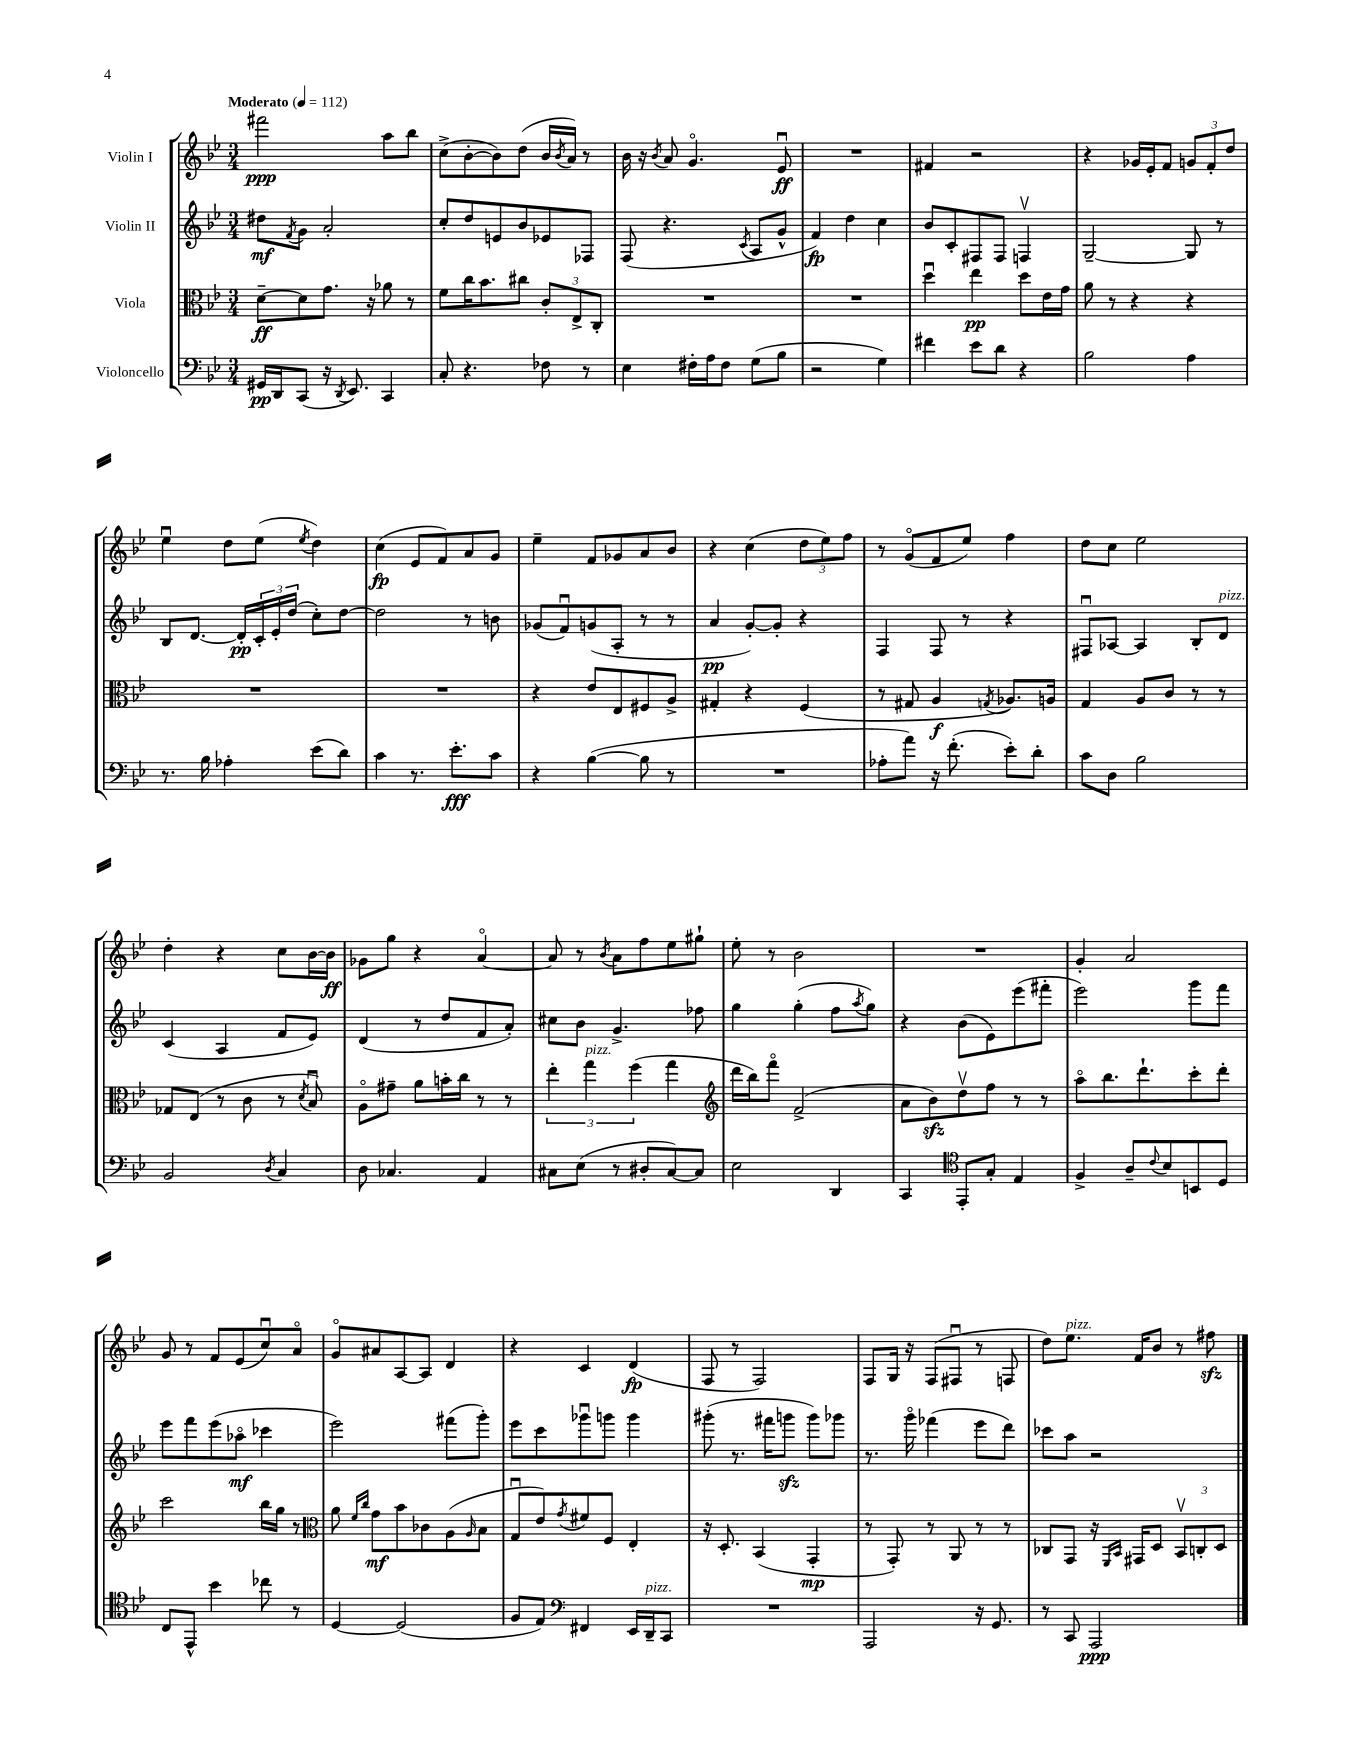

**kern	**kern	**kern	**kern
*staff4	*staff3	*staff2	*staff1
*clefF4	*clefC3	*clefG2	*clefG2
*k[b-e-]	*k[b-e-]	*k[b-e-]	*k[b-e-]
*M3/4	*M3/4	*M3/4	*M3/4
*MM112	*MM112	*MM112	*MM112
16GG#	[8d~	8dd#	2fff#
16DD	.	.	.
.	.	8qf	.
(8CC	8d]	8g	.
16r	8.g	2a'	.
8qDD	.	.	.
8.EE-)	.	.	.
.	16r	.	.
4CC	8a-	.	8aa
.	8r	.	8bb-
=	=	=	=
8C'	8f	8cc'	(8cc^
4.r	16cc	8dd	[8b-'
.	8.b-	.	.
.	.	8e	8b-])
.	8cc#	8b-	(8dd
8F-	12c'	8e-	16b-
.	.	.	8qb-
.	.	.	16a)
.	12E-^	.	.
8r	.	8F-	8r
.	12C'	.	.
=	=	=	=
4E-	2.r	(8F	16b-
.	.	.	16r
.	.	.	8qb-
.	.	4.r	8a
16F#'	.	.	4.go
16A	.	.	.
8F#	.	.	.
.	.	8qc	.
(8G	.	8A	.
8B-	.	8g^^	8e-u
=	=	=	=
2r	2.r	4f)	2.r
.	.	4dd	.
4G)	.	4cc	.
=	=	=	=
4f#	4ddu	8b-	4f#
.	.	8c'	.
8e-	4ee-	8F#	2r
8d	.	8F#	.
4r	8dd	4Fv	.
.	16e-	.	.
.	16g	.	.
=	=	=	=
2B-	8a	[2G~	4r
.	8r	.	.
.	4r	.	16g-
.	.	.	16e-'
.	.	.	8f
4A	4r	8G]	12g
.	.	.	12f'
.	.	8r	.
.	.	.	12dd
=	=	=	=
8.r	2.r	8B-	4ee-u
.	.	[8.d	.
16B-	.	.	.
4A-'	.	.	8dd
.	.	16d']	.
.	.	24c'	(8ee-
.	.	24e-'	.
.	.	(24dd	.
.	.	.	8qee-
(8e-	.	8cc')	4dd)
8d)	.	[8dd	.
=	=	=	=
4c	2.r	2dd]	(4cc
8.r	.	.	8e-
.	.	.	8f)
8.e-'	.	.	.
.	.	8r	8a
8c	.	8b	8g
=	=	=	=
4r	4r	(8g-	4ee-~
.	.	8fu)	.
([4B-	8e-	(8g	8f
.	8E-	8A'	8g-
8B-]	8F#	8r	8a
8r	8A^	8r	8b-
=	=	=	=
2.r	4G#'	4a	4r
.	4r	[8g')	(4cc
.	.	8g']	.
.	(4F	4r	12dd
.	.	.	12ee-)
.	.	.	12ff
=	=	=	=
8A-'	8r	4F	8r
8a)	8G#	.	(8go
16r	4A	8F	8f
(8.f'	.	.	.
.	.	8r	8ee-)
.	8qG	.	.
8e-')	8.A-)	4r	4ff
8d'	.	.	.
.	16A	.	.
=	=	=	=
8c	4G	8F#u	8dd
8D	.	[8A-	8cc
2B-	8A	4A-]	2ee-
.	8c	.	.
.	8r	8B-'	.
.	8r	8d	.
=	=	=	=
2BB-	8G-	(4c	4dd'
.	(8E-	.	.
.	8r	4A	4r
.	8c	.	.
8qD	.	.	.
4C	8r	8f	8cc
.	8qd	.	.
.	8B-u)	8e-)	[16b-
.	.	.	16b-]
=	=	=	=
8D	8Ao	(4d	8g-
4.C-	8g#~	.	8gg
.	8a	8r	4r
.	16b'	8dd	.
.	16cc	.	.
4AA	8r	8f	[4ao
.	8r	8a')	.
=	=	=	=
8C#	6ee-'	8cc#	8a]
(8E-	.	8b-	8r
.	6gg	.	.
.	.	.	8qb-
8r	.	4.g^	8a
.	(6ff	.	.
8D#'	.	.	8ff
[8C#)	4gg	.	8ee-
8C#]	.	8ff-	8gg#`
=	=	=	=
*	*clefG2	*	*
2E-	16ddd	4gg	8ee-'
.	16bb-)	.	.
.	8fffo	.	8r
.	(2f^	(4gg'	2b-
4DD	.	8ff	.
.	.	8qaa	.
.	.	8gg)	.
=	=	=	=
4CC	8a	4r	2.r
.	8b-)	.	.
*clefC4	*	*	*
8EE-'	8ddv	(8b-	.
8G'	8ff	8e-)	.
4E-	8r	(8eee-	.
.	8r	8fff#'	.
=	=	=	=
4F^	8aao	2eee-)	4g'
.	8.bb-	.	.
8A~	.	.	2a
.	8.ddd`	.	.
8qqc	.	.	.
8B-	.	.	.
8BB	8ccc'	8ggg	.
8D	8ddd'	8fff	.
=	=	=	=
8C	2ccc	8eee-	8g
8EE-^^	.	8fff	8r
4b-	.	(8eee-	8f
.	.	8aa-o	(8e-
8cc-	16bb-	4ccc-	8ccu)
.	16gg	.	.
8r	8r	.	8ao
=	=	=	=
*	*clefC3	*	*
[4D	8a	2eee-)	8go
.	16qqf	.	.
.	16qqcc	.	.
.	8g	.	8a#
(2D]	8b-	.	[8A
.	8c-	.	8A]
.	(8A	(8fff#	4d
.	16qqA	.	.
.	8B-	8ggg')	.
=	=	=	=
8F	8Gu	8eee-	4r
8E-)	8e-)	8ccc	.
*clefF4	*	*	*
.	8qg	.	.
4FF#	8f#	8ggg-u	4c
.	8F	8ggg	.
16EE-	4E-'	4ggg	(4d
16DD~	.	.	.
8CC	.	.	.
=	=	=	=
2.r	16r	(8ggg#'	8F
.	8.D'	.	.
.	.	8.r	8r
.	(4BB-	.	2F)
.	.	16fff#	.
.	.	8ggg	.
.	4GG'	8ggg)	.
.	.	8ggg-	.
=	=	=	=
2AAA	8r	8.r	8F
.	8GG')	.	16G
.	.	16gggo	16r
.	8r	(4fff-	(8F
.	8AA	.	8F#u
16r	8r	8eee-	8r
8.GG	.	.	.
.	8r	8ddd)	8F
=	=	=	=
8r	8C-	8ccc-	8dd)
8CC	8GG	8aa	8.ee-
2AAA	16r	2r	.
.	16qqFF	.	.
.	16qqBB-	.	.
.	16GG#	.	16f
.	8D	.	8b-
.	12BB-v	.	8r
.	12C'	.	.
.	.	.	8ff#
.	12D	.	.
==	==	==	==
*-	*-	*-	*-
